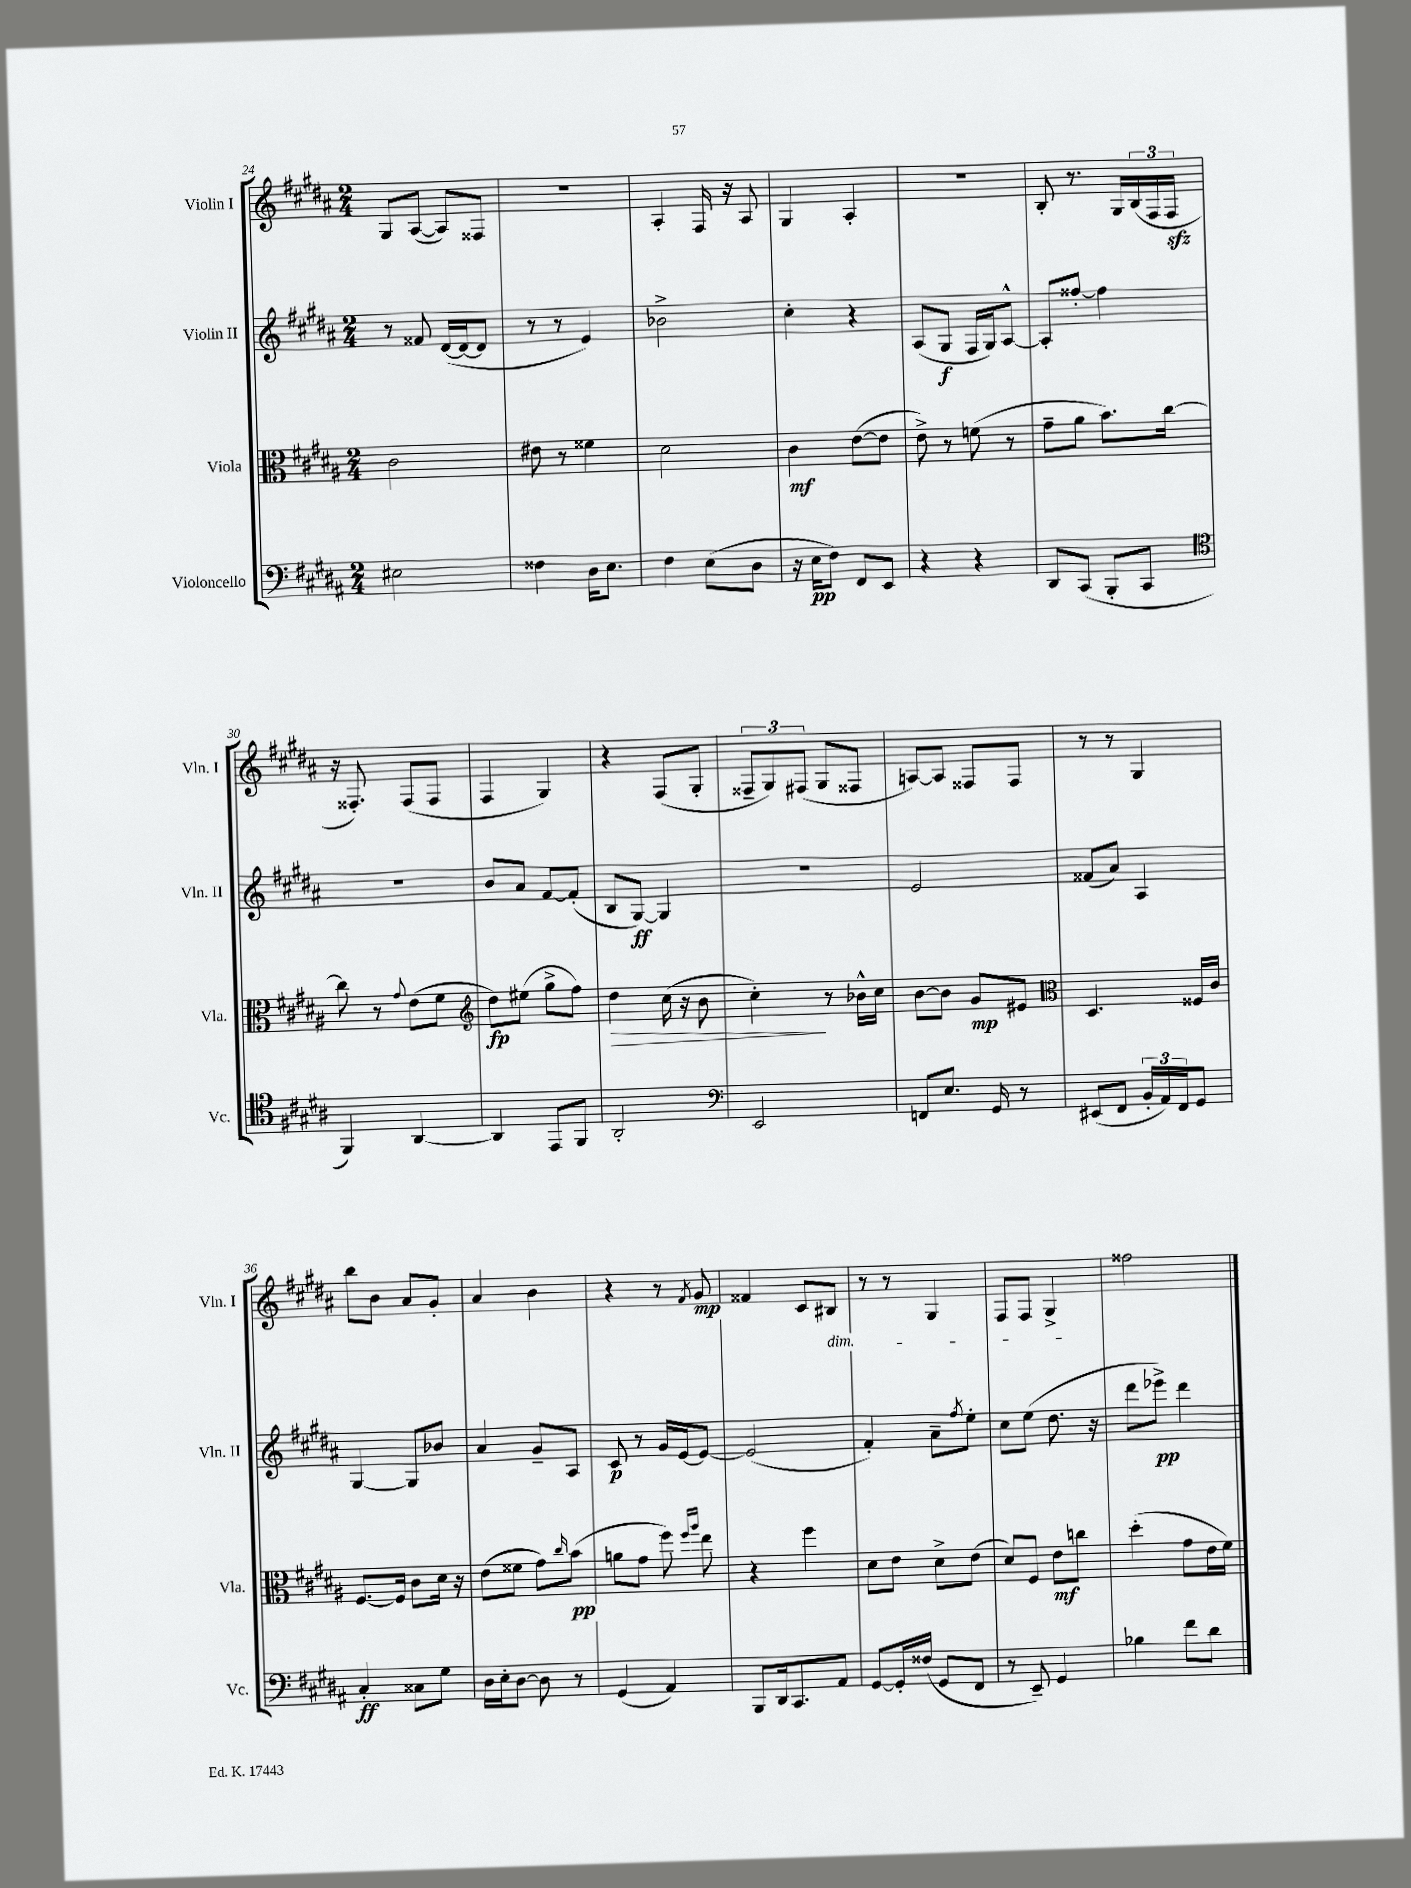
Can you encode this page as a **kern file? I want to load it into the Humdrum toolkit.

**kern	**dynam	**kern	**dynam	**kern	**dynam	**kern	**dynam
*part4	*part4	*part3	*part3	*part2	*part2	*part1	*part1
*staff4	*staff4	*staff3	*staff3	*staff2	*staff2	*staff1	*staff1
*I"Violoncello	*	*I"Viola	*	*I"Violin II	*	*I"Violin I	*
*I'Vc.	*	*I'Vla.	*	*I'Vln. II	*	*I'Vln. I	*
*clefF4	*	*clefC3	*	*clefG2	*	*clefG2	*
*k[f#c#g#d#a#]	*	*k[f#c#g#d#a#]	*	*k[f#c#g#d#a#]	*	*k[f#c#g#d#a#]	*
*M2/4	*	*M2/4	*	*M2/4	*	*M2/4	*
=24	=24	=24	=24	=24	=24	=24	=24
2E#X\	.	2c#\	.	8r	.	8G#/L	.
.	.	.	.	8f##X/	.	([8A#/J	.
.	.	.	.	([16d#/LL	.	8A#/L])	.
.	.	.	.	16d#/J_	.	.	.
.	.	.	.	8d#/J]	.	8F##X/J	.
=25	=25	=25	=25	=25	=25	=25	=25
4F##X\	.	8e#X\	.	8r	.	2r	.
.	.	8r	.	8r	.	.	.
16D#\KL	.	4f##X\	.	4e/)	.	.	.
8.E\J	.	.	.	.	.	.	.
=26	=26	=26	=26	=26	=26	=26	=26
4F#\	.	2d#\	.	2b-X^\	.	4A#'/	.
(8E\L	.	.	.	.	.	16F#/	.
.	.	.	.	.	.	16r	.
8D#\J	.	.	.	.	.	8A#/	.
=27	=27	=27	=27	=27	=27	=27	=27
16r	.	4c#\	mf	4cc#'\	.	4G#/	.
16E\KL	pp	.	.	.	.	.	.
8F#\J)	.	.	.	.	.	.	.
8FF#/L	.	([8e\L	.	4r	.	4A#'/	.
8EE/J	.	8e\J]	.	.	.	.	.
=28	=28	=28	=28	=28	=28	=28	=28
4r	.	8e^\)	.	(8A#/L	.	2r	.
.	.	8r	.	8G#/J	f	.	.
4r	.	(8fn\	.	16F#/LL	.	.	.
.	.	.	.	16G#/J)	.	.	.
.	.	8r	.	[8A#^^/J	.	.	.
=29	=29	=29	=29	=29	=29	=29	=29
8DD#/L	.	8g#~\L	.	8A#'/L]	.	8B'/	.
(8CC#/J	.	8a#\J	.	[8ff##X'/J	.	8.r	.
8BBB'/L	.	8.b\L)	.	4ff##\]	.	.	.
.	.	.	.	.	.	16G#/LL	.
8CC#/J	.	.	.	.	.	(24B/	.
.	.	.	.	.	.	24F#/	.
.	.	[16cc#\Jk	.	.	.	.	.
.	.	.	.	.	.	24F#zz/JJ	.
!!LO:LB:g=z
=30	=30	=30	=30	=30	=30	=30	=30
*clefC4	*	*	*	*	*	*	*
4FF#/)	.	8cc#\]	.	2r	.	16r	.
.	.	.	.	.	.	8.F##X'/)	.
.	.	8r	.	.	.	.	.
.	.	8qqg#/	.	.	.	.	.
[4AA#/	.	(8e\L	.	.	.	(8F##/L	.
.	.	8f#\J	.	.	.	8F##/J	.
=31	=31	=31	=31	=31	=31	=31	=31
*	*	*clefG2	*	*	*	*	*
4AA#/]	.	8dd#\L)	fp	8b/L	.	4F#/	.
.	.	(8ee#X\J	.	8a#/J	.	.	.
8EE/L	.	8gg#^\L	.	[8f#/L	.	4G#/)	.
8FF#/J	.	8ff#\J)	.	(8f#'/J]	.	.	.
=32	=32	=32	=32	=32	=32	=32	=32
!	!	!	!LO:HP:b	!	!	!	!
2AA#'/	.	4dd#\	>	8B/L	.	4r	.
.	.	.	.	[8G#/J)	ff	.	.
.	.	(16cc#\	.	4G#/]	.	(8F#/L	.
.	.	16r	.	.	.	.	.
.	.	8b\	.	.	.	8G#'/J	.
=33	=33	=33	=33	=33	=33	=33	=33
*clefF4	*	*	*	*	*	*	*
2EE/	.	4cc#'\)	.	2r	.	12F##X~/L	.
.	.	.	.	.	.	12G#/)	.
.	.	.	.	.	.	(12F#X/J	.
.	.	8r	]	.	.	8G#/L	.
.	.	16b-X^^\LL	.	.	.	8F##X/J	.
.	.	16cc#\JJ	.	.	.	.	.
=34	=34	=34	=34	=34	=34	=34	=34
8FFn/L	.	[8b\L	.	2e/	.	[8An/L)	.
8.E/J	.	8b\J]	.	.	.	8A/J]	.
.	.	8g#/L	mp	.	.	8F##X/L	.
16GG#/	.	.	.	.	.	.	.
8r	.	8e#X/J	.	.	.	8F##/J	.
=35	=35	=35	=35	=35	=35	=35	=35
*	*	*clefC3	*	*	*	*	*
(8EE#X/L	.	4.D#/	.	(8f##X/L	.	8r	.
8FF#/J	.	.	.	8a#/J)	.	8r	.
24BB'/LL	.	.	.	4A#/	.	4G#/	.
24AA#/)	.	.	.	.	.	.	.
24FF#/J	.	.	.	.	.	.	.
8GG#/J	.	16F##X/LL	.	.	.	.	.
.	.	16c#/JJ	.	.	.	.	.
!!LO:LB:g=z
=36	=36	=36	=36	=36	=36	=36	=36
4C#'/	ff	[8.F#/L	.	[4G#/	.	8bb\L	.
.	.	.	.	.	.	8b\J	.
.	.	16F#/Jk]	.	.	.	.	.
8C##X\L	.	8c#\L	.	8G#/L]	.	8a#/L	.
8G#\J	.	16d#\Jk	.	8b-X/J	.	8g#'/J	.
.	.	16r	.	.	.	.	.
=37	=37	=37	=37	=37	=37	=37	=37
16D#\LL	.	(8e\L	.	4a#/	.	4a#/	.
16E'\J	.	.	.	.	.	.	.
[8D#\J	.	8f##X\J	.	.	.	.	.
8D#\]	.	8g#\L)	.	8g#~/L	.	4b\	.
.	.	16qqcc#/	.	.	.	.	.
8r	.	(8b\J	pp	8A#/J	.	.	.
=38	=38	=38	=38	=38	=38	=38	=38
(4GG#/	.	8an\L	.	8c#/	p	4r	.
.	.	8g#\J	.	8r	.	.	.
4AA#/)	.	8ff#\)	.	16g#/LL	.	8r	.
.	.	.	.	[16e/J	.	.	.
.	.	16qqff#/LL	.	.	.	.	.
.	.	16qqaa#/JJ	.	.	.	8qf#/	.
.	.	8ee\	.	8e/J_	.	8g#/	mp
=39	=39	=39	=39	=39	=39	=39	=39
8BBB/L	.	4r	.	(2e/]	.	4f##X/	.
16DD#/k	.	.	.	.	.	.	.
8.CC#/	.	.	.	.	.	.	.
.	.	4ff#\	.	.	.	8c#/L	.
!	!	!	!	!	!	!LO:TX:b:i:t=dim.	!
8AA#/J	.	.	.	.	.	8B#X/J	.
=40	=40	=40	=40	=40	=40	=40	=40
[8GG#/L	.	8d#\L	.	4f#'/)	.	8r	.
16GG#'/L]	.	8e\J	.	.	.	8r	.
(16F##X/JJ	.	.	.	.	.	.	.
8GG#/L	.	8d#^\L	.	8a#~\L	.	4G#/	.
.	.	.	.	8qff#/	.	.	.
8FF#/J	.	(8e\J	.	8ee'\J	.	.	.
=41	=41	=41	=41	=41	=41	=41	=41
8r	.	8d#/L)	.	8cc#\L	.	8F#/L	.
8EE~/)	.	8F#/J	.	(8ee\J	.	8F#/J	.
4GG#/	.	8e\L	mf	8.dd#\	.	4G#^/	.
.	.	8ccn\J	.	.	.	.	.
.	.	.	.	16r	.	.	.
=42	=42	=42	=42	=42	=42	=42	=42
4B-X\	.	(4dd#'\	.	8ddd#\L	.	2ff##X\	.
.	.	.	.	8eee-X^\J)	pp	.	.
8f#\L	.	8g#\L	.	4ddd#\	.	.	.
8d#\J	.	16e\L	.	.	.	.	.
.	.	16f#\JJ)	.	.	.	.	.
==	==	==	==	==	==	==	==
*-	*-	*-	*-	*-	*-	*-	*-
